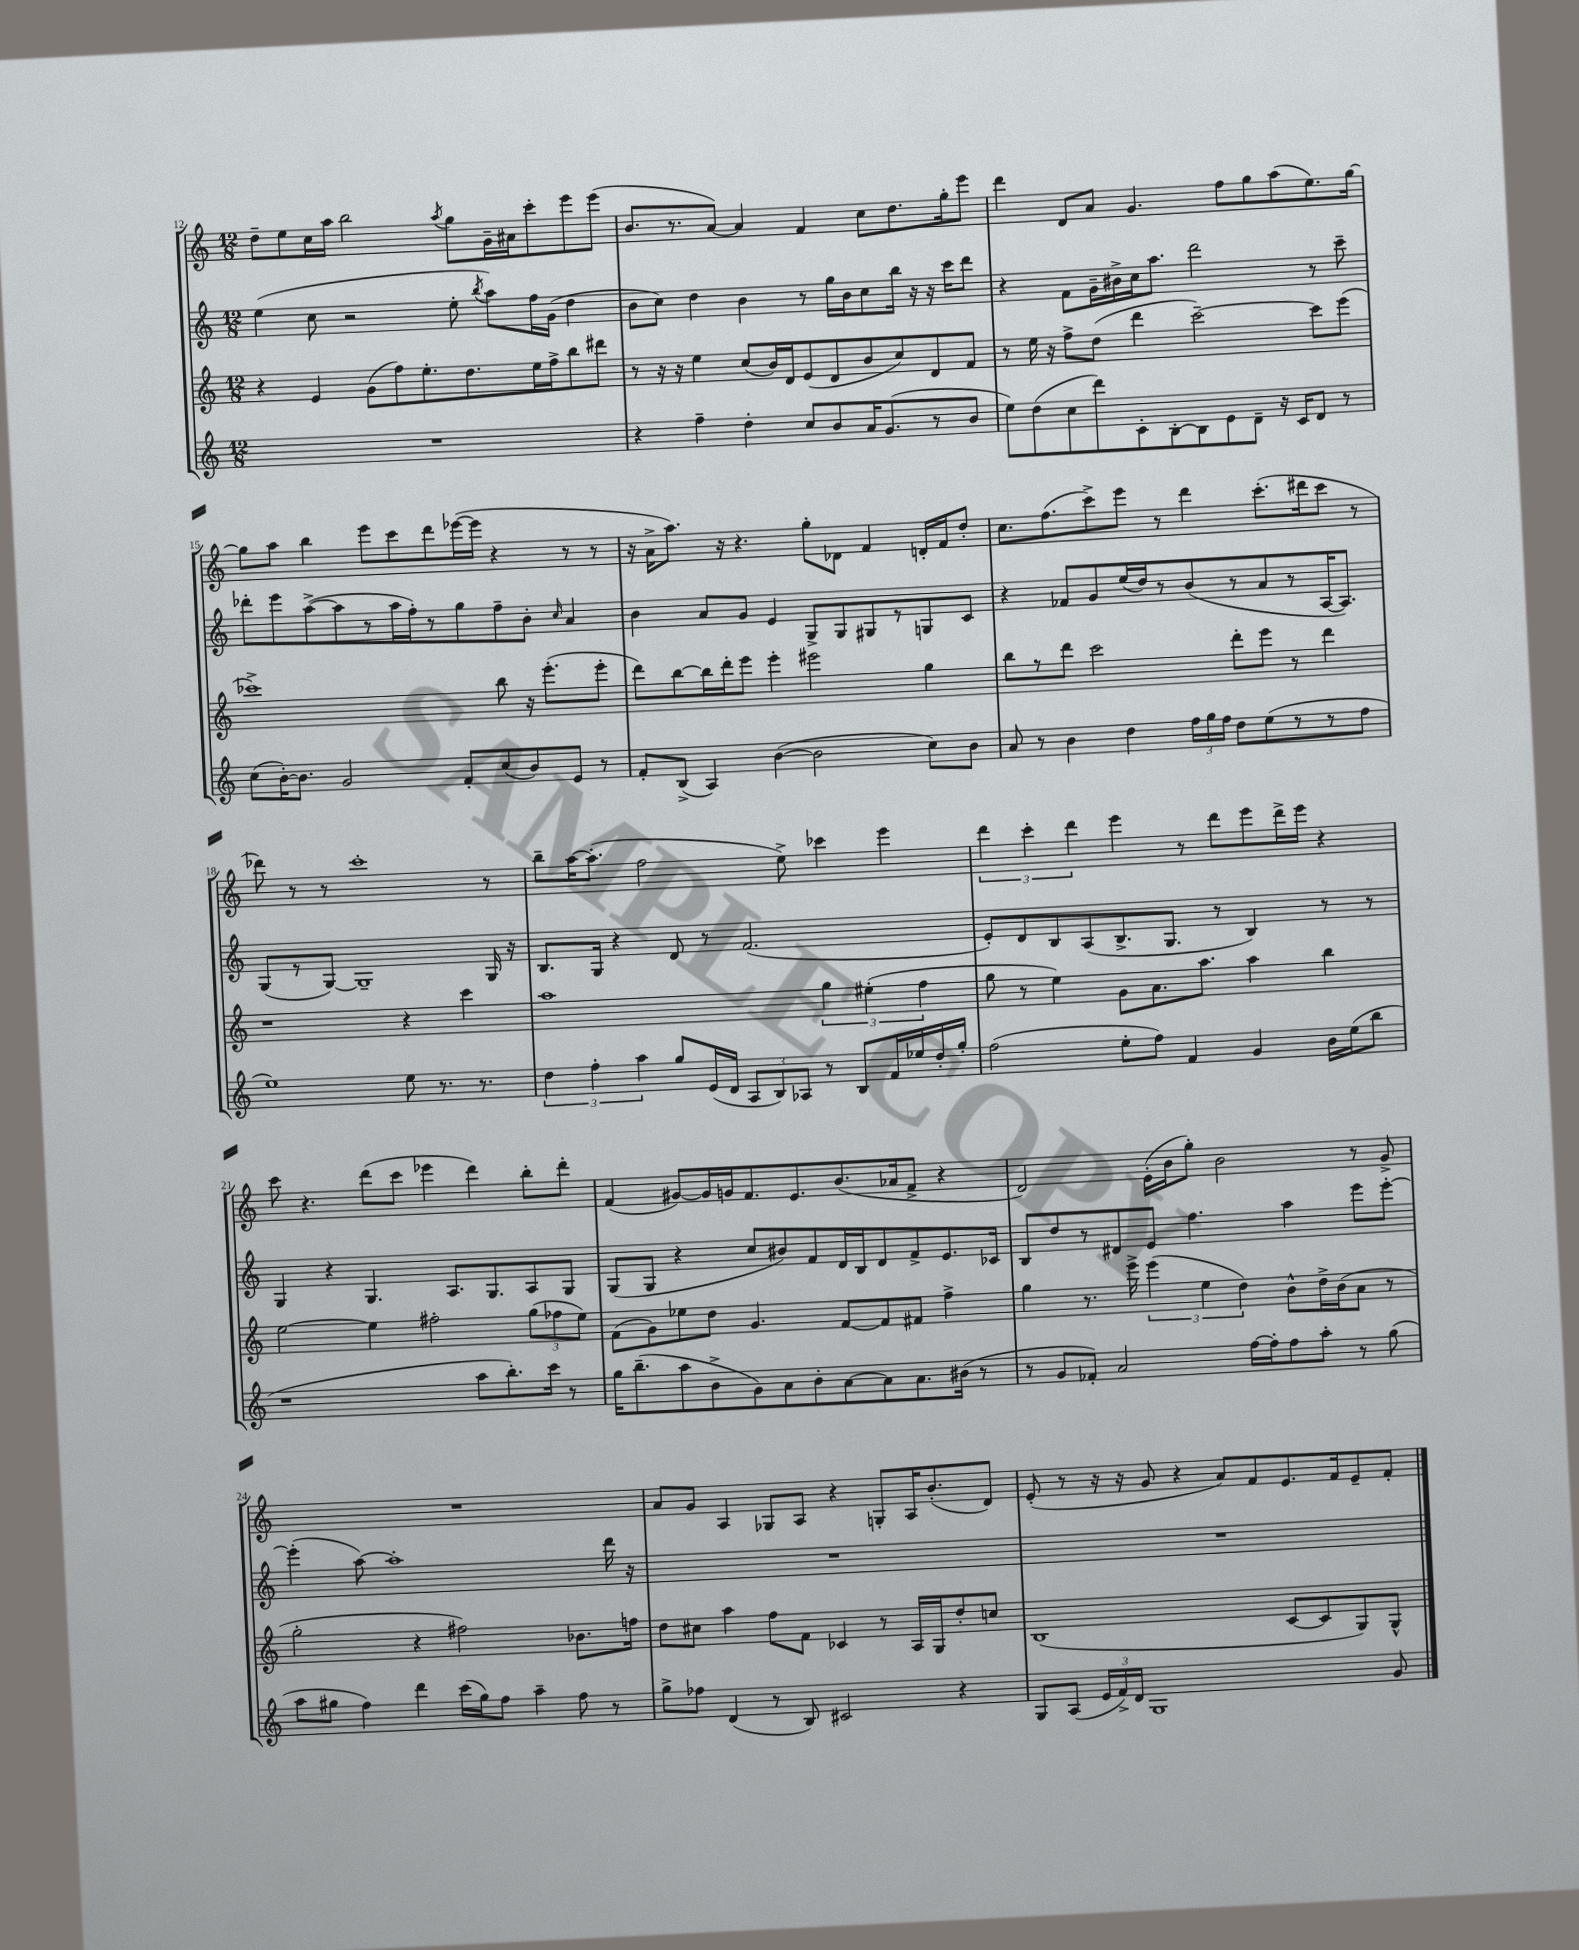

**kern	**kern	**kern	**kern
*part4	*part3	*part2	*part1
*staff4	*staff3	*staff2	*staff1
*clefG2	*clefG2	*clefG2	*clefG2
*k[]	*k[]	*k[]	*k[]
*M12/8	*M12/8	*M12/8	*M12/8
=12	=12	=12	=12
1.r	4r	(4ee\	8dd~\L
.	.	.	8ee\
.	4e/	8cc\	16cc\L
.	.	.	16aa\JJ
.	.	2r	2bb\
.	(8g\L	.	.
.	8ff\)	.	.
.	8.ee'\	.	.
.	.	.	8qaa/
.	.	8ee'\	8gg\L
.	8.dd\	.	.
.	.	8qbb/	.
.	.	8aa\L)	16g~\L
.	.	.	16a#X\J
.	16ee\L	16ff\L	8ccc'\
.	16ff^\J	(16g\JJ	.
.	8bb\	4dd\	8eee\
.	8ddd#X\J	.	(8eee\J
=13	=13	=13	=13
4r	8r	8b\L	8.b/L
.	16r	8cc\J)	.
.	16r	.	8.r
4ff~\	4ee\	4dd\	.
.	.	.	[8a/J)
4dd'\	(8cc/L	4b\	4a/]
.	16b/L)	.	.
.	16d/J	.	.
8cc/L	(8e/	8r	4f/
8b/	8d/	16gg\LL	.
.	.	16b\J	.
16a/K	8b/	8cc\	8cc\L
(8.g/	.	.	.
.	8cc/)	16bb\Jk	8.dd\
.	.	16r	.
8r	8d/	16r	.
.	.	16ccc\KL	16gg'\k
8b/J	8f/J	8ddd\J	8eee\J
=14	=14	=14	=14
8ee\L)	8r	4r	4ddd\
(8dd\	16ee\	.	.
.	16r	.	.
8cc\	8ff^\L	8f\L	8d/L
8ddd\)	(8dd\J	16g~\L	8a/J
.	.	16b#X^\	.
8c'\	4ddd\	16cc\J	4.g/
.	.	8.aa\J	.
[8B'\	.	.	.
8B\]	[2ccc~\)	2ddd\	.
8e\	.	.	8ff\L
8d~\J	.	.	8gg\
16r	.	.	(8aa\
16c/KL	.	.	.
8d/J	8ccc\L]	8r	8.ee\)
8r	(8eee\J	8ccc~\	.
.	.	.	[16gg\Jk
!!LO:LB:g=z
=15	=15	=15	=15
(8cc\L	1ccc-X^)	8ddd-X'\L	8gg\L]
[16b'\K)	.	8eee\	8aa\J
8.b\J]	.	.	.
.	.	([8aa^\	4bb\
2g/	.	8aa\]	.
.	.	8r	8eee\L
.	.	16aa\L	8ccc\
.	.	16ff'\J)	.
.	.	8r	8ddd\
8f'/L	.	8gg\	([16eee-X\L
.	.	.	16eee-\JJ]
(8cc/	8bb\	8ff~\	4r
8b/)	16r	8b'\J	.
.	(8.eee'\L	.	.
.	.	16qqcc/	.
8e/J	.	4a/	8r
8r	8eee'\J	.	8r
=16	=16	=16	=16
8f'/L	8ddd\L)	4b\	16r
.	.	.	16a^\KL
(8B^/J	[8bb\	.	8.aa\J)
4A/)	16bb\L]	8a/L	.
.	16ddd'\J	.	16r
.	8eee\J	8g/J	4.r
([4b\	4eee'\	4e/	.
2b\]	2eee#X\	8G^/L	8gg'\L
.	.	8G/	8d-X\J
.	.	8G#X/	4f/
.	.	8r	.
8cc\L)	4gg\	8Gn/	16dn'/LL
.	.	.	16f/J
8b\J	.	8c/J	8dd'/J
=17	=17	=17	=17
8a/	8bb\L	4r	8.cc\L
8r	8r	.	.
.	.	.	(8.ff\
4b\	8ddd\J	8f-X/L	.
.	2ccc\	8g/	8ccc^\)
4dd\	.	(16ee/L	8eee\J
.	.	16dd/J)	.
.	.	8r	8r
24ff\LL	.	(8b/	4ddd\
24gg\	.	.	.
24ff\JJ	.	.	.
8dd\L	8ddd'\L	8r	.
(8ee\	8eee\J	8a/	(8.ccc'\L
8r	8r	8r	.
.	.	.	16ddd#X\k
8r	4ddd\	[16A/K	8ccc\J
.	.	8.A/J])	.
8ff\J	.	.	8r
!!LO:LB:g=z
=18	=18	=18	=18
1ee)	1r	(8G/L	8ddd-X\)
.	.	8r	8r
.	.	[8G/J)	8r
.	.	1G~]	1ccc'
8ee\	4r	.	.
8.r	.	.	.
.	4ccc\	.	.
8.r	.	.	.
.	.	16G/	8r
.	.	16r	.
=19	=19	=19	=19
6dd\	1aa	8.B/L	8bb~\L
.	.	.	[16aa\K
6ff'\	.	.	.
.	.	16G/Jk	(8.aa'\J]
.	.	4r	.
6aa\	.	.	.
.	.	.	2ff\
8gg/L	.	8d/	.
(16e/L	.	8r	.
16d/JJ	.	.	.
12A/L	.	(2.f/	.
12B/)	.	.	.
.	.	.	8ee^\)
12A-X/J	.	.	.
8r	6gg\	.	4ccc-X\
8B/L	.	.	.
.	(6ee#X'\	.	.
16f/L	.	.	4eee\
16ee-X/	.	.	.
.	6ff\	.	.
16dd'/	.	.	.
16gg'/JJ	.	.	.
=20	=20	=20	=20
(2ff\	8gg\	8e'/L)	6ddd\
.	8r	8d/	.
.	.	.	6ccc'\
.	4ee\)	8B/	.
.	.	.	6ddd\
.	.	(8A/	.
8ee'\L	8g\L	8.B^/	4eee\
8ff\J)	8.a\	.	.
.	.	8.G/J	.
4f/	.	.	8r
.	8.aa\J	.	.
.	.	8r	8ddd\L
4g/	4aa\	4B/)	8eee\
.	.	.	16ddd^\L
.	.	.	16eee\JJ
16b\LL	4bb\	8r	4r
(16ee\J	.	.	.
8bb\J	.	8r	.
!!LO:LB:g=z
=21	=21	=21	=21
1r	[2ee\	4G/	8ccc\
.	.	.	4.r
.	.	4r	.
.	4ee\]	4.G/	(8ddd\L
.	.	.	8ccc\J
.	2ff#X'\	.	4eee-X\
.	.	8.A/L	.
8aa\L	.	.	4ddd\)
.	.	8.G/	.
8.bb'\)	.	.	.
.	(12gg\L	8A/	8bb'\L
16ccc\Jk	.	.	.
.	12ff-X\	.	.
8r	.	8G/J	8ddd'\J
.	12ee\J)	.	.
=22	=22	=22	=22
16gg\KL	(8f\L	(8G/L	(4f/
(8.bb~\	.	.	.
.	8g\)	8G/J	.
8aa\	8ee-X\	4r	[8g#X/L)
8b^\	8dd\J	.	16g#/L]
.	.	.	16gn/J
8g\)	4.g/	8cc/L	8.f/
8a\	.	8b#X/)	.
.	.	.	8.e/
8b'\	.	8f/	.
[8a\	[8f/L	16d/L	(8.b/
.	.	16B/J	.
8a\]	8f/]	8d/	.
.	.	.	16a-X/k
8.a\	8f#X/J	8f^/	8f^/J
.	4ff^\	8.e/	4r
(16b#X\Jk	.	.	.
8r	.	.	.
.	.	16c-X/Jk	.
=23	=23	=23	=23
8r	4gg\	8B/L	2d/)
8g/L	.	8dd/	.
8f-X'/J)	8.r	8r	.
2a/	.	8d#X/	.
.	16eee^\	.	.
.	(6eee\	8e/J	(16e'\LL
.	.	.	16b\J
.	.	4.ff\	8gg'\J)
.	6ee\	.	.
.	.	.	2b\
.	6dd\)	.	.
[16ff\LL	.	.	.
16ff'\J]	.	.	.
8ff\	8b^^\L	4aa\	.
8aa'\J	16dd^\L	.	.
.	(16b\J	.	.
8r	8a\J	8eee\L	8r
(8gg\	8r	[8eee'\J	8g^/
!!LO:LB:g=z
=24	=24	=24	=24
8aa\L	2gg'\	(4eee'\]	1.r
8gg#X\J	.	.	.
4ff\)	.	[8aa\)	.
.	.	1aa']	.
4ddd\	4r	.	.
(16ccc\LL	2ff#X\)	.	.
16gg#\J)	.	.	.
8ff\J	.	.	.
4aa~\	.	.	.
8ff\	8.b-X\L	.	.
8r	.	16ddd\	.
.	16ffn\Jk	16r	.
=25	=25	=25	=25
8gg^\L	8dd\L	1.r	8a/L
8ff-X\J	8cc#X\J	.	8g/J
(4d/	4aa\	.	4A/
8r	8ff\L	.	8G-X/L
8B/)	8f\J	.	8A/J
2c#X/	4c-X/	.	4r
.	8r	.	8Gn'/L
.	16A/LL	.	16A/K
.	16G/J	.	(8.b'/
4r	8dd'/	.	.
.	8ccn/J	.	8d/J)
=26	=26	=26	=26
8G/L	(1B	1.r	(8e'/
(8A/J	.	.	8r
24e/LL	.	.	16r
24f^/)	.	.	.
.	.	.	16r
24d/JJ	.	.	.
1G	.	.	8g/
.	.	.	4r
.	.	.	8a/L)
.	.	.	8f/
.	[8c/L	.	8.e/
.	8c/]	.	.
.	.	.	16f/k
.	8G/)	.	8e~/
8g/	8G^^/J	.	8f'/J
==	==	==	==
*-	*-	*-	*-
